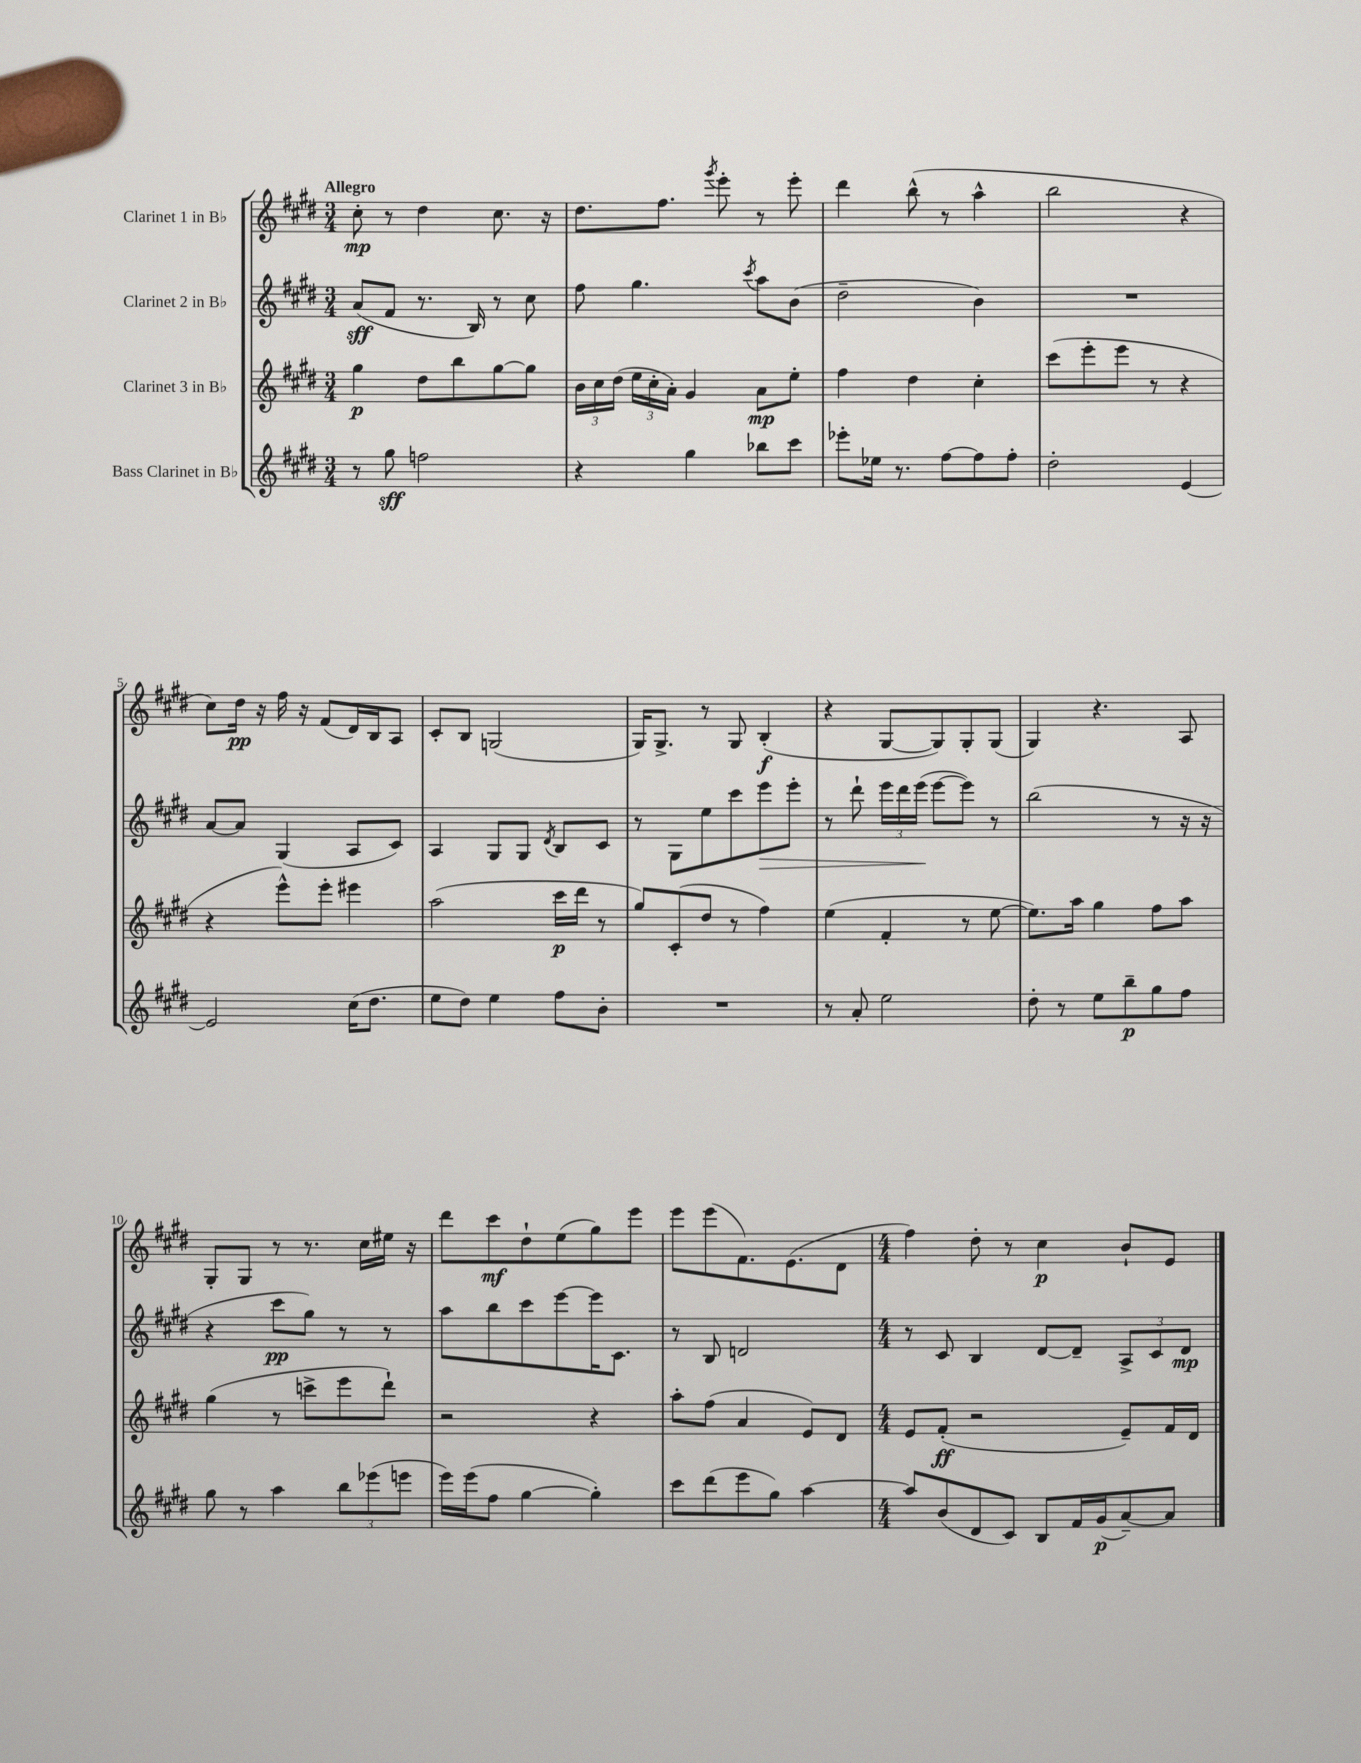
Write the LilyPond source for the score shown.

<<
\new StaffGroup <<
\new Staff = "s0" \with { instrumentName = "Clarinet 1 in Bb" } {
    \clef treble \key e \major \numericTimeSignature \time 3/4 \tempo "Allegro"
    \autoBeamOff cis''8-.\mp r8 dis''4 cis''8. r16 |
    dis''8.[ fis''8.] \acciaccatura { gis'''8 } e'''8-. r8 e'''8-. |
    dis'''4 b''8-^( r8 a''4-^ |
    b''2 r4 |
    cis''8[) dis''16]\pp r16 fis''16 r16 fis'8[( dis'16) b16 a8] |
    cis'8[-. b8] g2( |
    gis16[) gis8.]-> r8 gis8 b4-.\f( |
    r4 gis8[~ gis8) gis8-. gis8]( |
    gis4) r4. a8 |
    gis8[-. gis8] r8 r8. cis''16[ eis''16] r16 |
    dis'''8[ cis'''8\mf dis''8-! e''8( gis''8) e'''8] |
    e'''8[ e'''8( fis'8.) e'8.( dis'8] |
    \numericTimeSignature \time 4/4 fis''4) dis''8-. r8 cis''4\p b'8[-! e'8] \bar "|." |
}
\new Staff = "s1" \with { instrumentName = "Clarinet 2 in Bb" } {
    \clef treble \key e \major \numericTimeSignature \time 3/4
    \autoBeamOff a'8[\sff( fis'8] r8. b16) r8 cis''8 |
    fis''8 gis''4. \acciaccatura { cis'''8 } a''8[ b'8]( |
    dis''2-- b'4) |
    R2. |
    a'8[~ a'8] gis4( a8[ cis'8]) |
    a4 gis8[ gis8] \acciaccatura { dis'8 } b8[ cis'8] |
    r8 gis8[ e''8 cis'''8 e'''8\> e'''8]-. |
    r8 dis'''8-! \tuplet 3/2 { e'''16[ dis'''16 e'''16]\!( } e'''8[~ e'''8]) r8 |
    b''2( r8 r16 r16 |
    r4 cis'''8[\pp gis''8]) r8 r8 |
    a''8[ b''8 cis'''8 e'''8~ e'''16 cis'8.] |
    r8 b8 d'2 |
    \numericTimeSignature \time 4/4 r8 cis'8 b4 dis'8[~ dis'8]-- \tuplet 3/2 { a8[-> cis'8 dis'8]\mp } \bar "|." |
}
\new Staff = "s2" \with { instrumentName = "Clarinet 3 in Bb" } {
    \clef treble \key e \major \numericTimeSignature \time 3/4
    \autoBeamOff gis''4\p dis''8[ b''8 gis''8~ gis''8] |
    \tuplet 3/2 { b'16[ cis''16 dis''16]( } \tuplet 3/2 { e''16[ cis''16-. a'16]-.) } gis'4 a'8[\mp e''8]-. |
    fis''4 dis''4 cis''4-. |
    cis'''8[( e'''8-. e'''8] r8 r4 |
    r4 e'''8[-^) e'''8]-. eis'''4 |
    a''2( cis'''16[\p dis'''16] r8 |
    gis''8[) cis'8-.( dis''8] r8 fis''4) |
    e''4( fis'4-. r8 e''8~ |
    e''8.[) a''16] gis''4 fis''8[ a''8] |
    gis''4( r8 c'''8[-> e'''8 dis'''8]-!) |
    r2 r4 |
    a''8[-. fis''8]( a'4 e'8[) dis'8] |
    \numericTimeSignature \time 4/4 e'8[ fis'8]-.\ff( r2 e'8[--) fis'16 dis'16] \bar "|." |
}
\new Staff = "s3" \with { instrumentName = "Bass Clarinet in Bb" } {
    \clef treble \key e \major \numericTimeSignature \time 3/4
    \autoBeamOff r8 gis''8\sff f''2 |
    r4 gis''4 bes''8[ cis'''8] |
    ees'''8[-. ees''16] r8. fis''8[~ fis''8 fis''8]-. |
    dis''2-. e'4~ |
    e'2 cis''16[( dis''8.] |
    e''8[ dis''8]) e''4 fis''8[ b'8]-. |
    R2. |
    r8 a'8-. e''2 |
    dis''8-. r8 e''8[ b''8--\p gis''8 fis''8] |
    gis''8 r8 a''4 \tuplet 3/2 { b''8[ ees'''8( e'''8] } |
    e'''16[) e'''16( fis''8] gis''4~ gis''4-.) |
    cis'''8[ dis'''8( e'''8 gis''8]) a''4~ |
    \numericTimeSignature \time 4/4 a''8[ b'8( dis'8 cis'8]) b8[ fis'16 gis'16\p( a'8~--) a'8] \bar "|." |
}
>>
>>
